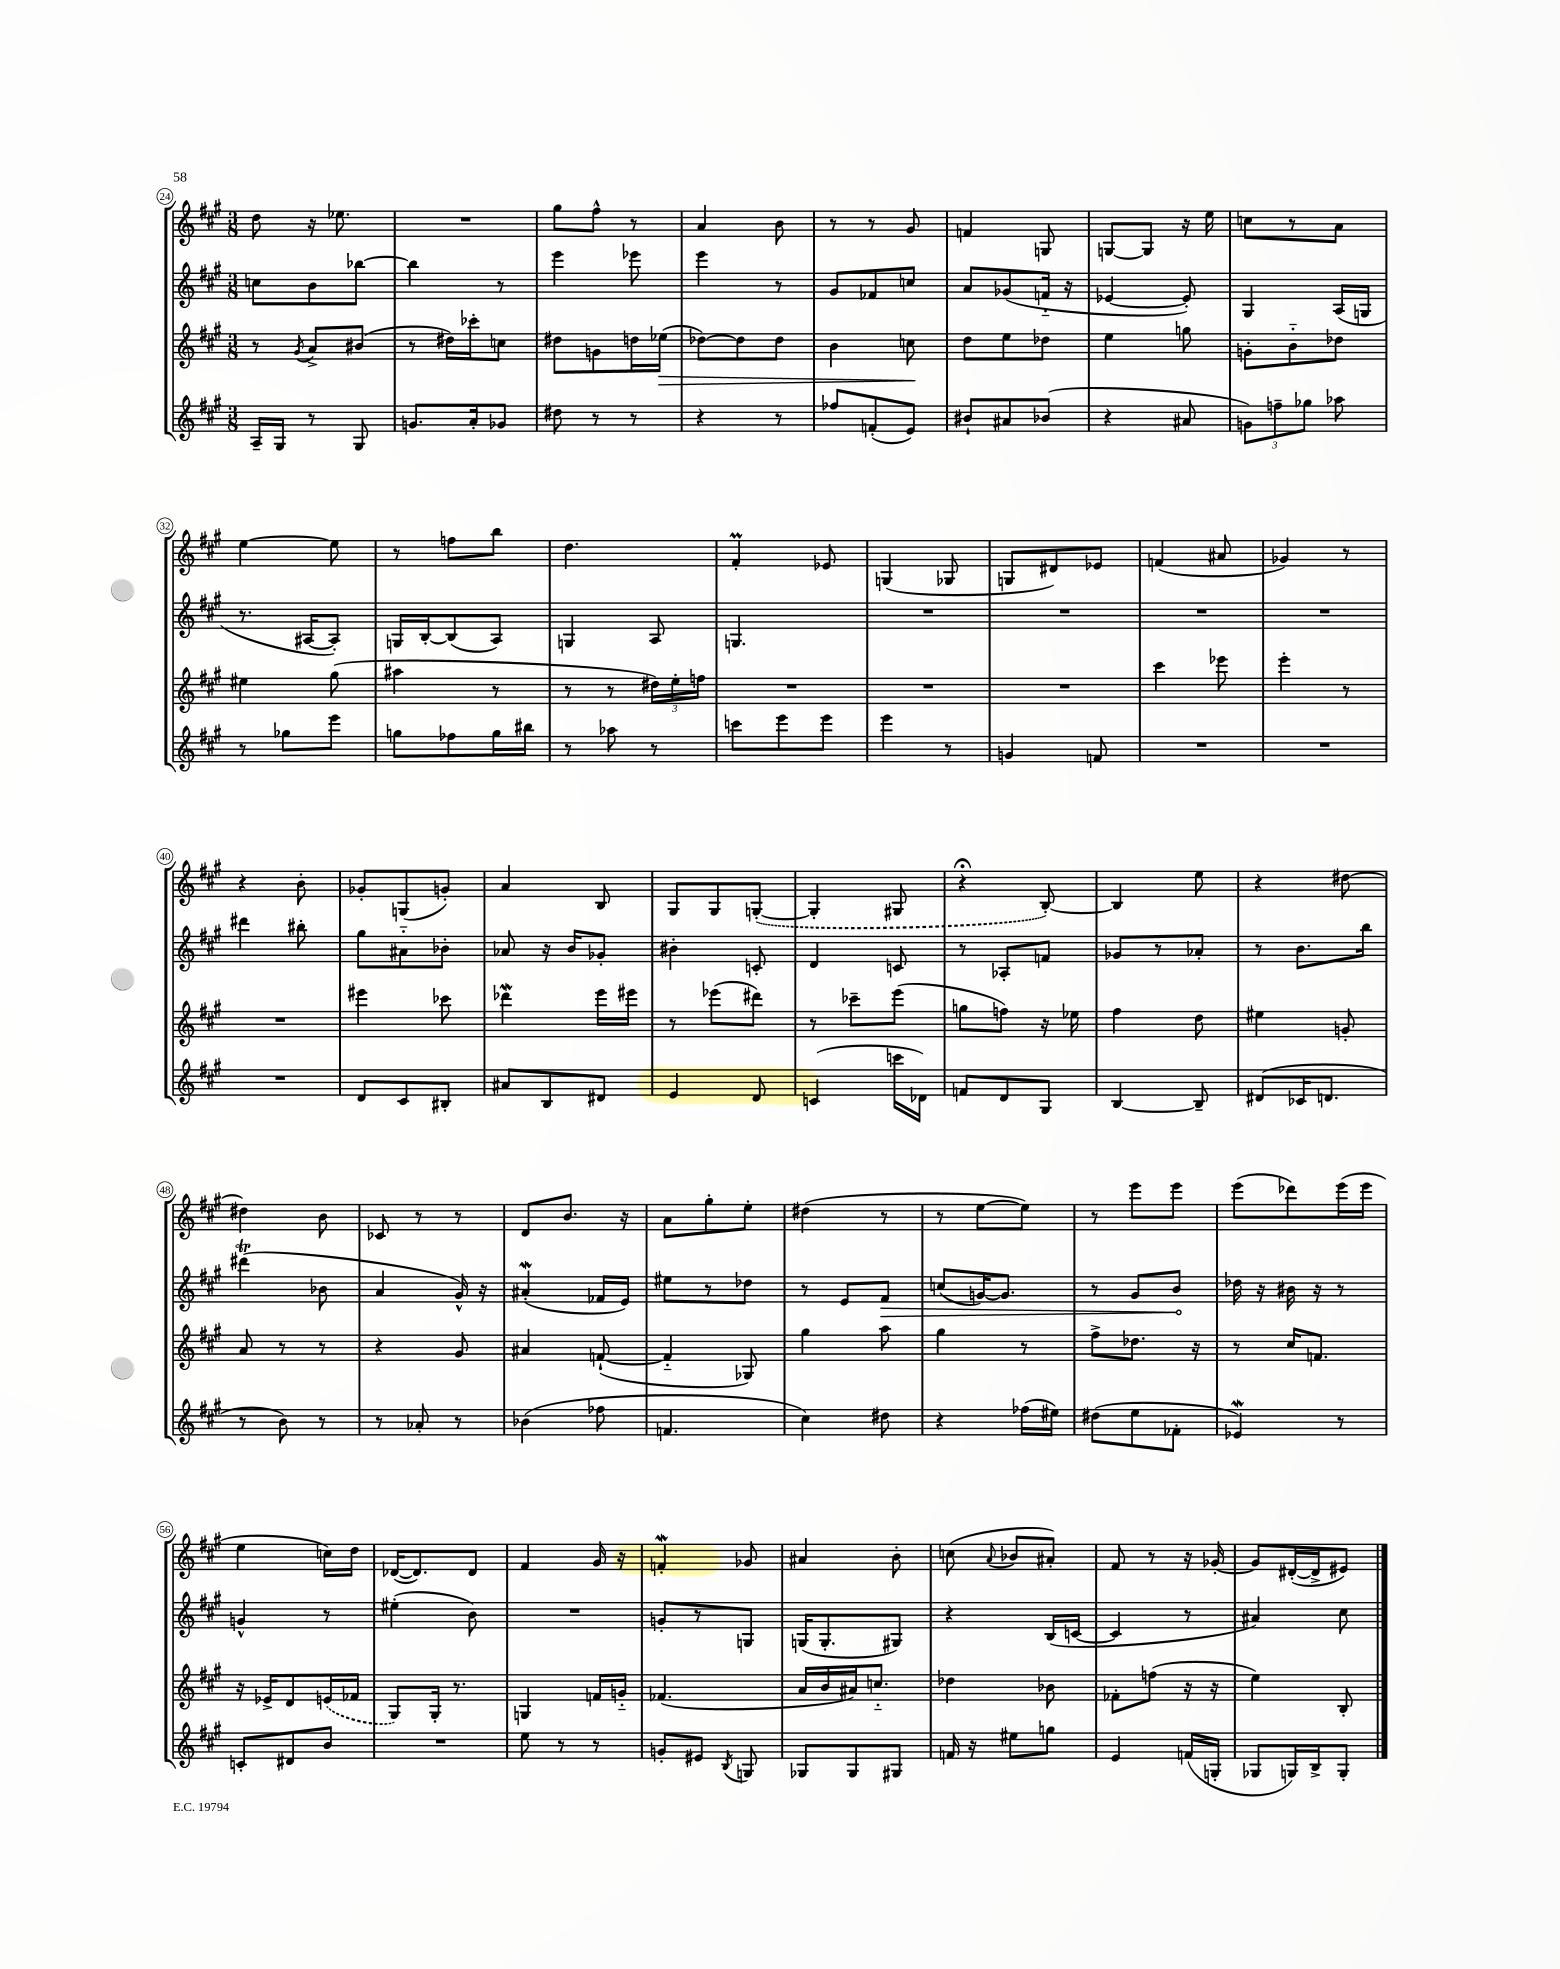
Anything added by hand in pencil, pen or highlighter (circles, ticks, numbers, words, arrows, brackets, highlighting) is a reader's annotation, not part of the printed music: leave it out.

**kern	**kern	**kern	**kern
*staff4	*staff3	*staff2	*staff1
*clefG2	*clefG2	*clefG2	*clefG2
*k[f#c#g#]	*k[f#c#g#]	*k[f#c#g#]	*k[f#c#g#]
*M3/8	*M3/8	*M3/8	*M3/8
16A~	8r	8cc	8dd
16G#	.	.	.
.	8qg#	.	.
8r	8a^	8b	16r
.	.	.	8.ee-
8G#	(8b#	[8bb-	.
=	=	=	=
8.g	8r	4bb-]	4.r
.	16dd#)	.	.
16a'	16ccc-'	.	.
8g-	8cc	8r	.
=	=	=	=
8dd#	8dd#	4eee	8gg#
8r	8g	.	8ff#^^
8r	16dd	8eee-	8r
.	(16ee-	.	.
=	=	=	=
4r	[8dd-)	4eee	4a
.	8dd-]	.	.
8r	8dd-	8r	8b
=	=	=	=
8ff-	4b	8g#	8r
(8f'	.	8f-	8r
8e)	8cc	8cc	8g#
=	=	=	=
8b#`	8dd	8a	4f
8a#	8ee	(8g-	.
(8b-	8dd-	16f'~	8G
.	.	16r	.
=	=	=	=
4r	4ee	[4e-	[8G
.	.	.	8G]
8a#	8gg	8e-'])	16r
.	.	.	16ee
=	=	=	=
12g)	8g'	4G#	8cc
12ff~	.	.	.
.	8b'~	.	8r
12gg-	.	.	.
8aa-	8dd-	(16A	8a
.	.	16G	.
=	=	=	=
8r	4ee#	8.r	[4ee
8gg-	.	.	.
.	.	[16A#	.
8eee	(8gg#	8A#'])	8ee]
=	=	=	=
8gg	4aa#	16G	8r
.	.	[16B'	.
8ff-	.	(8B]	8ff
16gg	8r	8A)	8bb
16bb#	.	.	.
=	=	=	=
8r	8r	4G	4.dd
8aa-	8r	.	.
8r	24dd#)	8A	.
.	24ee'	.	.
.	24ff	.	.
=	=	=	=
8ccc	4.r	4.G	4f#'
8eee	.	.	.
8eee	.	.	8e-
=	=	=	=
4eee	4.r	4.r	(4G
8r	.	.	8G-
=	=	=	=
4g	4.r	4.r	8G
.	.	.	8d#)
8f	.	.	8e-
=	=	=	=
4.r	4ccc#	4.r	(4f
.	8eee-	.	8a#
=	=	=	=
4.r	4eee'	4.r	4g-)
.	8r	.	8r
=	=	=	=
4.r	4.r	4ddd#	4r
.	.	8bb#'	8b'
=	=	=	=
8d	4eee#	8gg#	8g-'
8c#	.	8a#'~	(8G
8B#'	8ccc-	8b-'	8g')
=	=	=	=
8a#	4ddd-	8a-	4a
8B	.	16r	.
.	.	16b	.
8d#	16eee	8g-'	8B
.	16eee#	.	.
=	=	=	=
4e	8r	4b#'	8G#
.	(8eee-	.	8G#
8d	8ddd#)	8c'	([8G'
=	=	=	=
(4c	8r	4d	4G']
.	8ccc-~	.	.
16ccc	(8eee	8c	8G#
16d-)	.	.	.
=	=	=	=
8f	8gg	8r	4r;
8d	8ff)	8A-'	.
8G#	16r	8f	[8B')
.	16ee-	.	.
=	=	=	=
[4B	4ff#	8g-	4B]
.	.	8r	.
8B~]	8dd	8a-'	8ee
=	=	=	=
(8d#	4ee#	8r	4r
16c-	.	8.b	.
8.d	.	.	.
.	8g'	.	[8dd#
.	.	16bb	.
=	=	=	=
8r	8a	(4ddd#	4dd#]
8b)	8r	.	.
8r	8r	8b-	8b
=	=	=	=
8r	4r	4a	8c-
8a-'	.	.	8r
8r	8g#	16g#^^)	8r
.	.	16r	.
=	=	=	=
(4b-	4a#	(4a#'	8d
.	.	.	8.b
8ff-	([8f`	16f-	.
.	.	16e)	16r
=	=	=	=
4.f	4f'~]	8ee#	8a
.	.	8r	8gg#'
.	8G-)	8dd-	8ee'
=	=	=	=
4cc#)	4gg#	8r	(4dd#
.	.	8e	.
8dd#	8aa	8f#	8r
=	=	=	=
4r	4gg#	(8cc	8r
.	.	[16g)	[8ee
.	.	8.g]	.
(16ff-	8r	.	8ee])
16ee#)	.	.	.
=	=	=	=
(8dd#	8ff#^	8r	8r
8ee	8.dd-	8g#	8eee
8f-'	.	8b	8eee
.	16r	.	.
=	=	=	=
4e-)	8r	16dd-	(8eee
.	.	16r	.
.	16cc#	16b#	8ddd-)
.	8.f	16r	.
8r	.	8r	(16eee
.	.	.	16eee
=	=	=	=
8c'	16r	4g^^	4ee
.	16e-^	.	.
8d#	8d	.	.
8b	(16e	8r	16cc)
.	16f-	.	16dd
=	=	=	=
4.r	8G#)	(4ee#'	([16d-
.	.	.	8.d-])
.	16G#'	.	.
.	8.r	.	.
.	.	8b)	8d-
=	=	=	=
8ee	4G	4.r	4f#
8r	.	.	.
8r	16f	.	16g#
.	16g'~	.	16r
=	=	=	=
8g'	(4.f-	8g'	4f'
8e#	.	8r	.
8qB	.	.	.
8G	.	8G	8g-
=	=	=	=
8G-	16a	(16G	4a#
.	16b	8.G'	.
8G-	16a#)	.	.
.	8.cc'~	.	.
8G#	.	8G#)	8b'
=	=	=	=
16f	4dd-	4r	(8cc
16r	.	.	.
.	.	.	8qqa
8ee#	.	.	8b-
8gg	8b-	(16B	8a#')
.	.	[16c	.
=	=	=	=
4e	8f-'	4c]	8f#
.	(8ff	.	8r
(16f	16r	8r	16r
16G'	16r	.	[16g-'
=	=	=	=
8G-	4ee)	4a#)	8g-]
16G)	.	.	([16d#'
16B^	.	.	16d#^]
8G'	8B'	8cc#	8e#)
==	==	==	==
*-	*-	*-	*-
